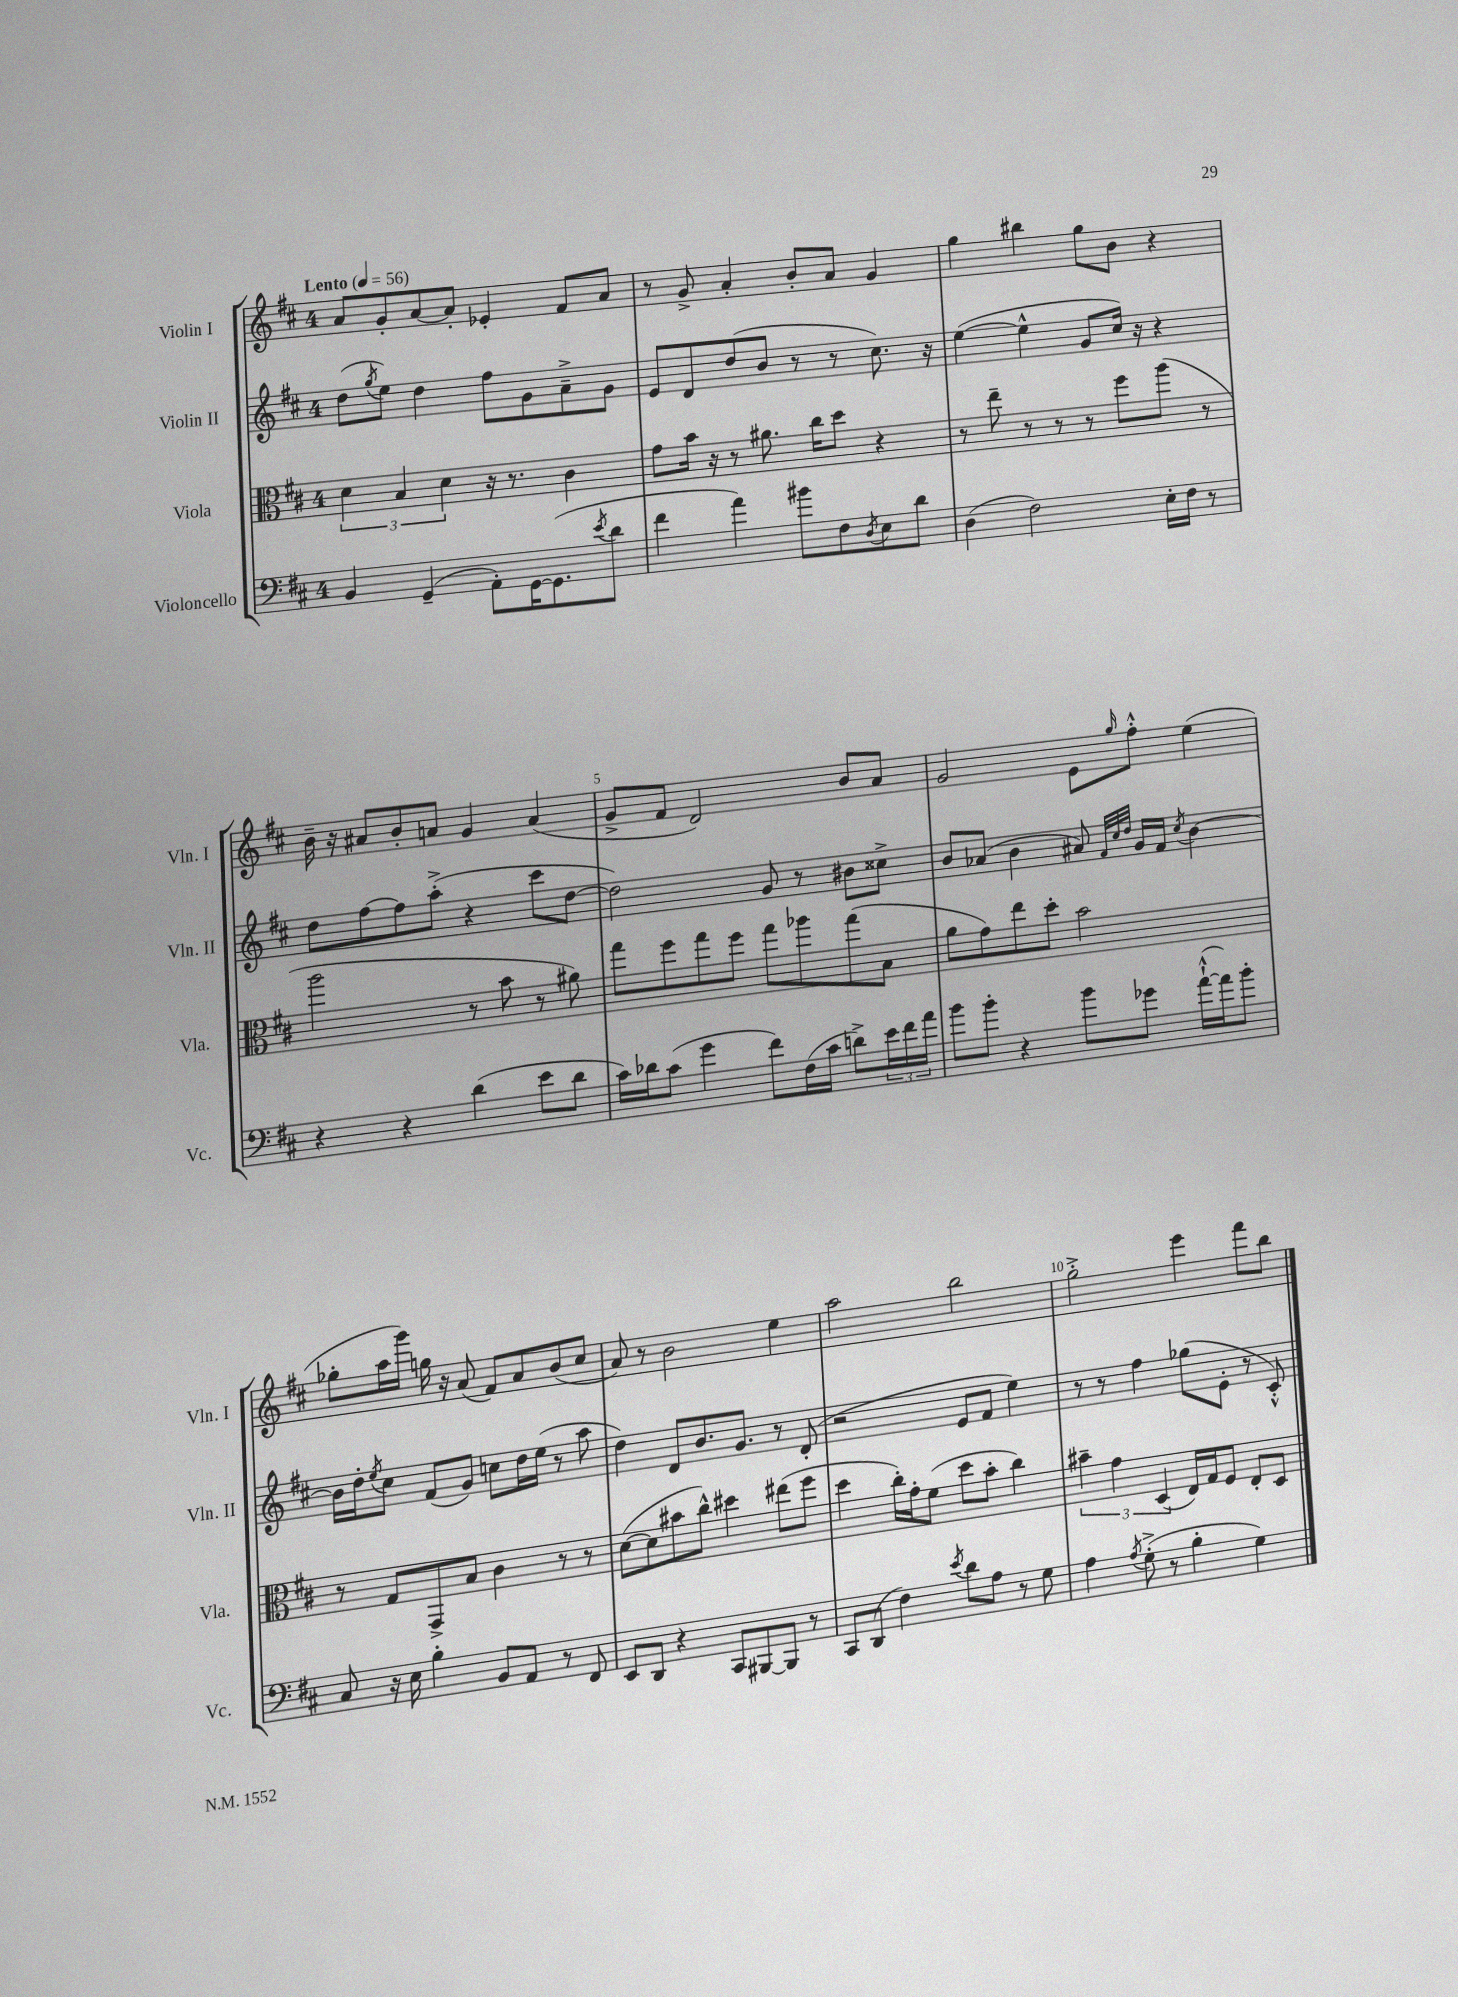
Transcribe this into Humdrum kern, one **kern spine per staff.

**kern	**kern	**kern	**kern
*part4	*part3	*part2	*part1
*staff4	*staff3	*staff2	*staff1
*I"Violoncello	*I"Viola	*I"Violin II	*I"Violin I
*I'Vc.	*I'Vla.	*I'Vln. II	*I'Vln. I
*clefF4	*clefC3	*clefG2	*clefG2
*k[f#c#]	*k[f#c#]	*k[f#c#]	*k[f#c#]
*M4/4	*M4/4	*M4/4	*M4/4
*MM56	*MM56	*MM56	*MM56
=1	=1	=1	=1
!	!	!	!LO:TX:a:B:t=Lento
4BB/	6d\	(8dd\L	8a/L
.	.	8qgg/	.
.	.	8ee\J)	8g'/
.	6B/	.	.
(4GG~/	.	4dd\	[8a/
.	6d\	.	.
.	.	.	8a'/J]
8AA'\L)	16r	8ff#\L	4e-X'/
.	8.r	.	.
[16GG\K	.	8g\	.
(8.GG\]	.	.	.
.	4c#\	8a~^\	8f#/L
8qe/	.	.	.
8d\J	.	8g\J	8a/J
=2	=2	=2	=2
4f#\	8g\L	8e/L	8r
.	16b\Jk	8d/	8g^/
.	16r	.	.
4a\)	8r	(8dd/	4a'/
.	8.a#X\	8b/J	.
8b#X\L	.	8r	8b'/L
.	16cc#\KL	.	.
8F#\	8dd\J	8r	8a/J
8qD/	.	.	.
8E\	4r	8.cc#\)	4g/
8d\J	.	.	.
.	.	16r	.
=3	=3	=3	=3
(4D\	8r	([4ee\	4gg\
.	8ee~\	.	.
2F#\)	8r	4ee^^\]	4bb#X\
.	8r	.	.
.	8r	8g/L	8gg\L
.	8ff#\L	16cc#/Jk)	8b\J
.	.	16r	.
16E'\LL	(8aa\J	4r	4r
16F#\JJ	.	.	.
8r	8r	.	.
!!LO:LB:g=z
=4	=4	=4	=4
4r	2aa\	8dd\L	16b~\
.	.	.	16r
.	.	[8ff#\	8a#X/L
4r	.	8ff#\]	8b'/
.	.	(8aa'^\J	8an/J
(4d\	8r	4r	4g/
.	8b\	.	.
8e\L	8r	8ccc#\L	(4a/
8d\J	8a#X\)	[8dd\J	.
=5	=5	=5	=5
16c#\LL)	8gg\L	2dd\])	8g^/L
16d-X\J	.	.	.
(8c#\J	8ff#\	.	8f#/J
4g\	8gg\	.	2d/)
.	8ff#\J	.	.
8f#\L)	8gg\L	8g/	.
(16F#\L	8aa-X\	8r	.
16c#\JJ	.	.	.
8dn^\L)	(8gg\	8b#X\L	8b/L
24e\L	8B\J	8cc##X^\J	8a/J
24f#\	.	.	.
24a\JJ	.	.	.
=6	=6	=6	=6
8b\L	8a\L	8b/L	2g/
8b'\J	8g\)	(8a-X/J	.
4r	8ee\	4b\	.
.	8dd'\J	.	.
8b\L	2b\	8a#X/)	8e\L
.	.	32qqf#/LLL	.
.	.	32qqcc#/	.
.	.	32qqdd/JJJ	16qqgg/
8g-X\J	.	16g/LL	8ff#'^^\J
.	.	16f#/JJ	.
.	.	8qcc#/	.
([16a`^^\LL	.	[4b\	(4ee\
16a\J])	.	.	.
8b'\J	.	.	.
!!LO:LB:g=z
=7	=7	=7	=7
8C#/	8r	16b\LL]	8gg-X'\L
.	.	16dd'\J	.
.	.	8qee/	.
16r	8G/L	8cc#\J	16aa\L
16E\	.	.	16ggg\JJ)
4B'\	8GG^/	(8f#/L	16ggn\
.	.	.	16r
.	8B/J	8g/J)	(8a/
8BB/L	4c#\	8ccn\L	8f#/L)
8AA/J	.	16dd\L	8a/
.	.	(16ee\JJ	.
8r	8r	8r	(8b/
8FF#/	8r	8aa\	8cc#/J
=8	=8	=8	=8
8EE/L	([8d\L	4dd\)	8a/)
8DD/J	8d\]	.	8r
4r	8b#X\	8d/L	2b\
.	8cc#^^\J)	8.b/	.
8CC#/L	4dd#X\	.	.
.	.	8.g/J	.
[8BBB#X/	.	.	.
8BBB#/J]	(8ee#X\L	8r	4ee\
8r	8ff#\J	(8d'/	.
=9	=9	=9	=9
8CC#/L	4dd\	2r	2aa\
(8DD/J	.	.	.
4F#\)	16cc#'\LL)	.	.
.	16g'\J	.	.
.	(8f#\J	.	.
8qe/	.	.	.
8d\L	8dd\L	8e/L	2bb\
8A\J	8b'\J	8f#/J	.
8r	4cc#\)	4ee\)	.
8G\	.	.	.
=10	=10	=10	=10
4A\	6b#X~\	8r	2gg'^\
.	.	8r	.
.	6g\	.	.
8qA/	.	.	.
(8G'^\	.	4ff#\	.
.	(6D/	.	.
8r	.	.	.
4B'\	16E/LL)	(8gg-X\L	4eee\
.	16G/J	.	.
.	8F#/J	8e'\J	.
4G\)	8E'/L	8r	8fff#\L
.	8D/J	8c#'^^/)	8bb\J
==	==	==	==
*-	*-	*-	*-
